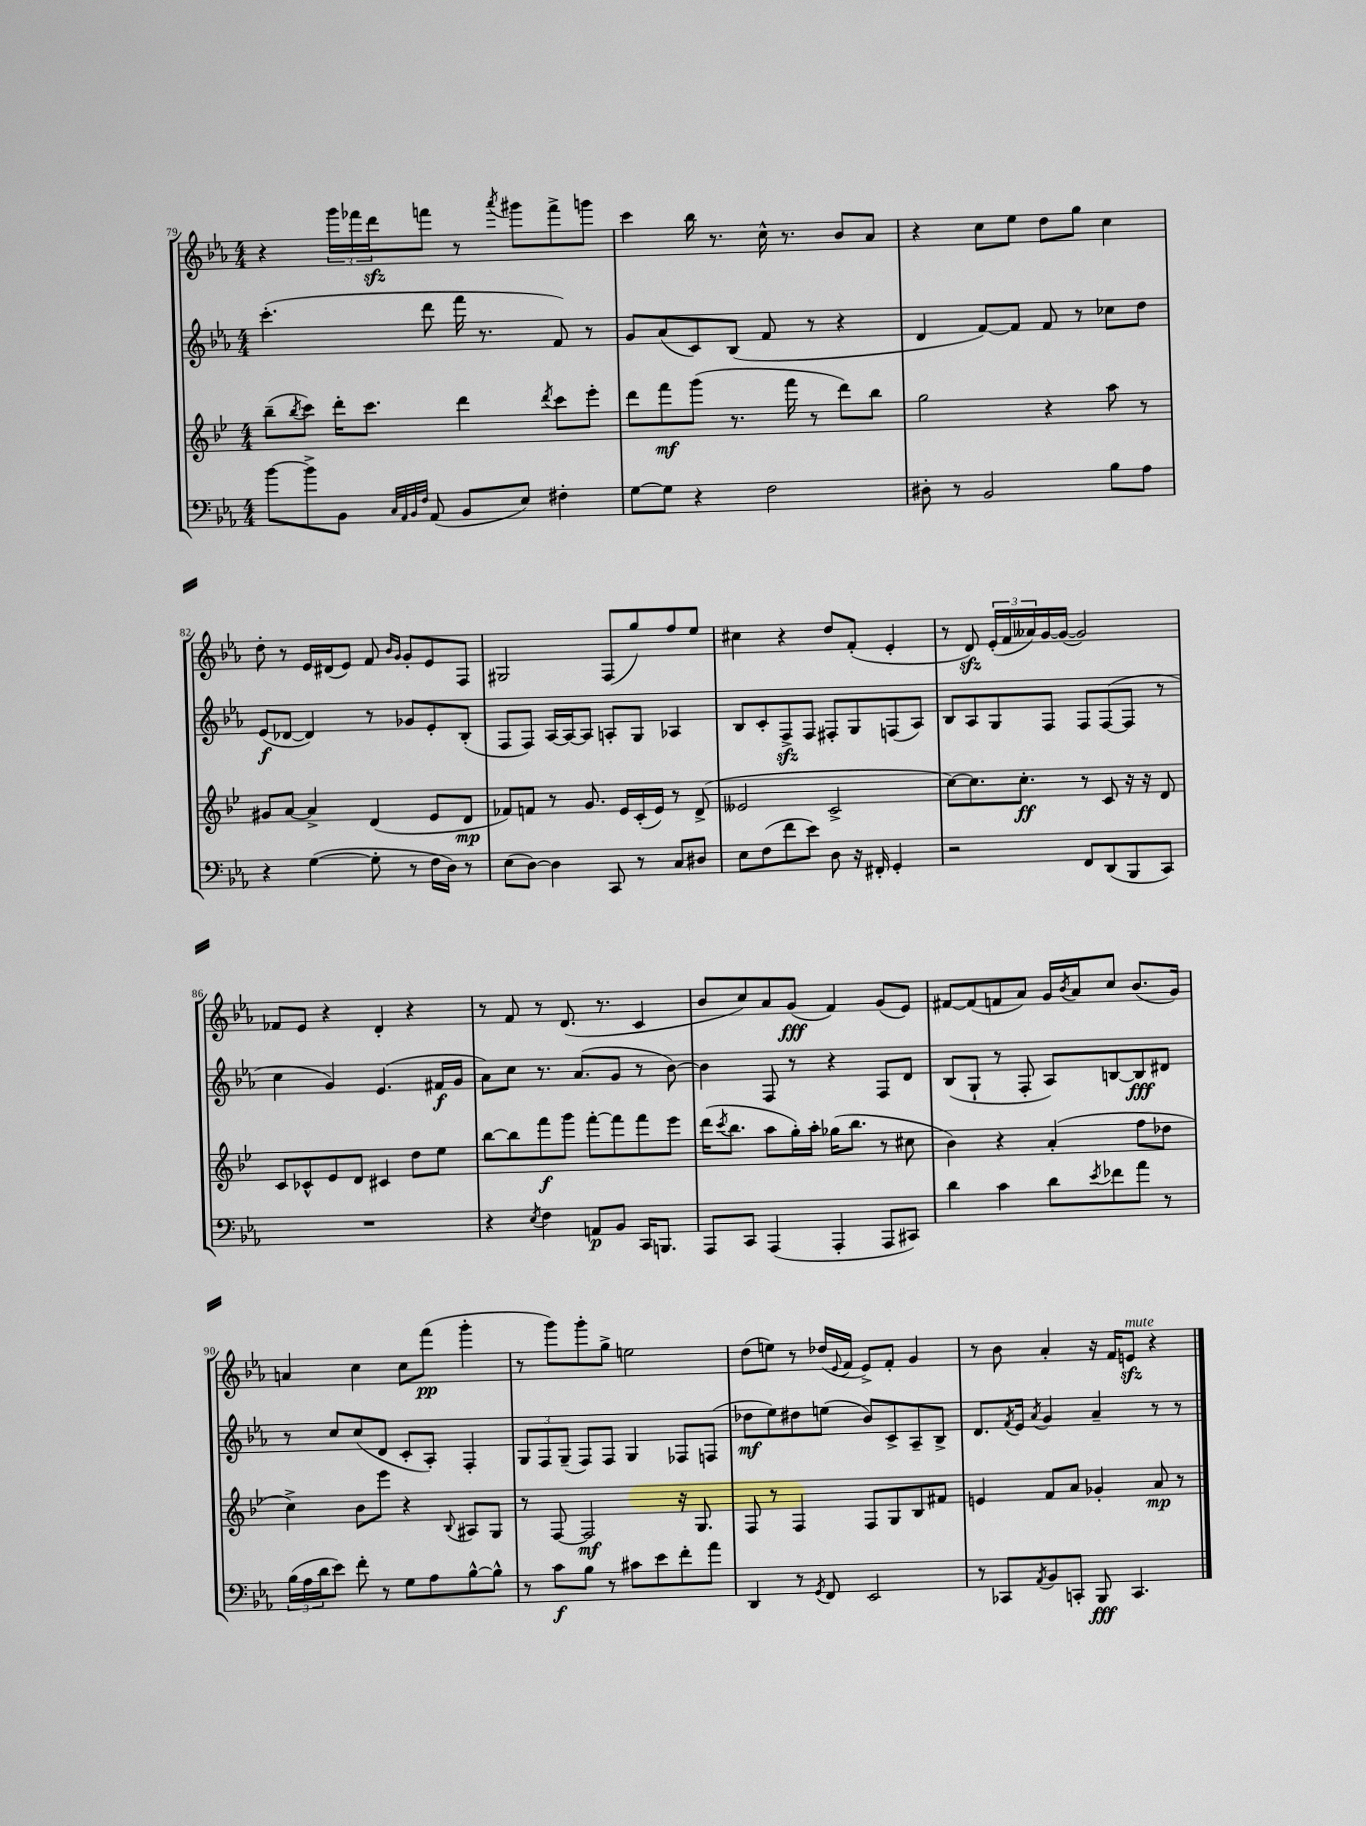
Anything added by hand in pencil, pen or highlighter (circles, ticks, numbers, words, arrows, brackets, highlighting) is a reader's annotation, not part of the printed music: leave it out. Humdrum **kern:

**kern	**dynam	**kern	**dynam	**kern	**dynam	**kern	**dynam
*part4	*part4	*part3	*part3	*part2	*part2	*part1	*part1
*staff4	*staff4	*staff3	*staff3	*staff2	*staff2	*staff1	*staff1
*clefF4	*	*clefG2	*	*clefG2	*	*clefG2	*
*k[b-e-a-]	*	*k[b-e-]	*	*k[b-e-a-]	*	*k[b-e-a-]	*
*M4/4	*	*M4/4	*	*M4/4	*	*M4/4	*
=79	=79	=79	=79	=79	=79	=79	=79
[8b-\L	.	(8bb-~\L	.	(4.ccc'\	.	4r	.
.	.	8qbb-/	.	.	.	.	.
8b-^\]	.	8ccc\J)	.	.	.	.	.
8BB-\J	.	16ddd'\KL	.	.	.	24ggg\LL	.
.	.	.	.	.	.	24fff-X\	.
.	.	8.ccc\J	.	.	.	.	.
.	.	.	.	.	.	24dddzz\J	.
32qqC/LLL	.	.	.	.	.	.	.
32qqAA-/	.	.	.	.	.	.	.
32qqBB-/	.	.	.	.	.	.	.
32qqF/JJJ	.	.	.	.	.	.	.
(8AA-/	.	.	.	8ddd\	.	8fffn\J	.
8BB-/L	.	4ddd\	.	16fff\	.	8r	.
.	.	.	.	8.r	.	.	.
.	.	.	.	.	.	8qaaa-/	.
8E-/J)	.	.	.	.	.	8ggg#X\L	.
.	.	8qddd/	.	.	.	.	.
4F#X'\	.	8ccc\L	.	8f/)	.	8fff^\	.
.	.	8eee-'\J	.	8r	.	8gggn\J	.
=80	=80	=80	=80	=80	=80	=80	=80
[8G\L	.	8ddd\L	.	8g/L	.	4ccc\	.
8G\J]	.	8fff\	mf	(8a-/	.	.	.
4r	.	(8ggg\J	.	8c/)	.	16bb-\	.
.	.	.	.	.	.	8.r	.
.	.	8.r	.	(8B-/J	.	.	.
2F\	.	.	.	8f/	.	16cc^^\	.
.	.	16fff\	.	.	.	8.r	.
.	.	8r	.	8r	.	.	.
.	.	8ddd\L)	.	4r	.	8b-/L	.
.	.	8bb-\J	.	.	.	8a-/J	.
=81	=81	=81	=81	=81	=81	=81	=81
8D#X'\	.	2gg\	.	4d/	.	4r	.
8r	.	.	.	.	.	.	.
2BB-/	.	.	.	[8f/L)	.	8cc\L	.
.	.	.	.	8f/J]	.	8ee-\J	.
.	.	4r	.	8f/	.	8dd\L	.
.	.	.	.	8r	.	8gg\J	.
8B-\L	.	8aa\	.	8cc-X\L	.	4cc\	.
8A-\J	.	8r	.	8dd\J	.	.	.
!!LO:LB:g=z
=82	=82	=82	=82	=82	=82	=82	=82
4r	.	8g#X/L	.	(8e-/L	f	8dd'\	.
.	.	[8a/J	.	[8d-X/J	.	8r	.
([4G\	.	4a^/]	.	4d-/])	.	16e-/LL	.
.	.	.	.	.	.	(16d#X/J	.
.	.	.	.	.	.	8e-/J)	.
8G'\]	.	(4d/	.	8r	.	8f/	.
.	.	.	.	.	.	16qqb-/LL	.
.	.	.	.	.	.	16qqg/JJ	.
8r	.	.	.	8g-X/L	.	8g'/L	.
16F\LL	.	8e-/L	.	8e-'/	.	8e-/	.
16D\JJ)	.	.	.	.	.	.	.
8r	.	8d/J	mp	(8B-'/J	.	8F/J	.
=83	=83	=83	=83	=83	=83	=83	=83
(8E-\L	.	8f-X/L)	.	8F/L	.	2G#X/	.
[8D\J)	.	8fn/J	.	8F/J)	.	.	.
4D\]	.	8r	.	[16A-/LL	.	.	.
.	.	.	.	16A-/J_	.	.	.
.	.	8.g/	.	8A-/J]	.	.	.
8CC/	.	.	.	8An'/L	.	(8F/L	.
.	.	16e-/LL	.	.	.	.	.
8r	.	(16c'/	.	8G/J	.	8gg/)	.
.	.	16e-/JJ)	.	.	.	.	.
8C/L	.	8r	.	4A-X/	.	8ff/	.
8D#X/J	.	(8d^/	.	.	.	8ee-/J	.
=84	=84	=84	=84	=84	=84	=84	=84
8E-\L	.	2e--X/	.	8B-/L	.	4cc#X\	.
(8F\	.	.	.	8c'/	.	.	.
8f\	.	.	.	8Fzz^/	.	4r	.
8e-\J)	.	.	.	8F/J	.	.	.
8D\	.	2c^/	.	8F#X'/L	.	8dd/L	.
16r	.	.	.	8G/	.	(8f'/J	.
16FF#X'/	.	.	.	.	.	.	.
4GG'/	.	.	.	(8Fn/	.	4e-'/	.
.	.	.	.	8A-/J)	.	.	.
=85	=85	=85	=85	=85	=85	=85	=85
2r	.	[8cc\L)	.	8B-/L	.	8r	.
.	.	8.cc\]	.	8A-/	.	8dzz/)	.
.	.	.	.	8G/	.	(24e-'/LL	.
.	.	.	.	.	.	24f/	.
.	.	8.cc'\J	ff	.	.	.	.
.	.	.	.	.	.	24a--X/)	.
.	.	.	.	8F/J	.	[16g/	.
.	.	.	.	.	.	(16g/JJ_	.
8FF/L	.	8r	.	8F/L	.	2g/])	.
(8DD/	.	8c/	.	([8F/	.	.	.
8BBB-/	.	16r	.	8F/J]	.	.	.
.	.	16r	.	.	.	.	.
8CC/J)	.	8d/	.	8r	.	.	.
!!LO:LB:g=z
=86	=86	=86	=86	=86	=86	=86	=86
1r	.	8c/L	.	4cc\	.	8f-X/L	.
.	.	8c-X^^/	.	.	.	8e-/J	.
.	.	8e-/	.	4g/)	.	4r	.
.	.	8d/J	.	.	.	.	.
.	.	4c#X/	.	(4.e-/	.	4d'/	.
.	.	8dd\L	.	.	.	4r	.
.	.	8ee-\J	.	16f#X/LL	f	.	.
.	.	.	.	16g/JJ	.	.	.
=87	=87	=87	=87	=87	=87	=87	=87
4r	.	[8bb-\L	.	8a-\L)	.	8r	.
.	.	8bb-\]	.	8cc\J	.	8f/	.
8qE-/	.	.	.	.	.	.	.
4F\	.	8fff\	f	8.r	.	8r	.
.	.	8ggg\J	.	.	.	(8.d/	.
.	.	.	.	(8.a-/L	.	.	.
8AAn/L	p	[8fff'\L	.	.	.	.	.
.	.	.	.	.	.	8.r	.
8BB-/J	.	8fff\]	.	8g/J	.	.	.
16CC/KL	.	8fff\	.	8r	.	4c/	.
8.BBBn/J	.	.	.	.	.	.	.
.	.	8eee-\J	.	[8b-\)	.	.	.
=88	=88	=88	=88	=88	=88	=88	=88
8AAA-/L	.	(16ddd\KL	.	4b-\]	.	8b-/L	.
.	.	8qccc/	.	.	.	.	.
.	.	8.bb-\J	.	.	.	.	.
8CC/J	.	.	.	.	.	8cc/)	.
(4AAA-/	.	8aa\L	.	8F/	.	8a-/	.
.	.	16gg'\L)	.	8r	.	(8g/J	fff
.	.	16aa'\JJ	.	.	.	.	.
4AAA-'/	.	(16gg-X\KL	.	4r	.	4f/)	.
.	.	8.bb-\J	.	.	.	.	.
8AAA-/L	.	8r	.	8F/L	.	(8g/L	.
8CC#X/J)	.	8cc#X\	.	8d/J	.	8e-/J)	.
=89	=89	=89	=89	=89	=89	=89	=89
4d\	.	4b-\)	.	(8B-/L	.	[8f#X/L	.
.	.	.	.	8G`/J	.	(8f#/]	.
4c\	.	4r	.	8r	.	8fn/	.
.	.	.	.	8F'/	.	8a-/J)	.
8d\L	.	(4a'/	.	8A-/L)	.	16g/LL	.
.	.	.	.	.	.	8qb-/	.
.	.	.	.	.	.	16a-/J	.
8qe-/	.	.	.	.	.	.	.
8f-X\	.	.	.	[8Bn/	.	8cc/J	.
8a-\J	.	8ff\L	.	8B/]	fff	(8.b-/L	.
8r	.	8dd-X\J	.	8d#X/J	.	.	.
.	.	.	.	.	.	16g/Jk)	.
!!LO:LB:g=z
=90	=90	=90	=90	=90	=90	=90	=90
(24B-\LL	.	4cc^\)	.	8r	.	4an/	.
24A-\	.	.	.	.	.	.	.
24d\J	.	.	.	.	.	.	.
8e-\J)	.	.	.	8cc/L	.	.	.
8f'\	.	8b-\L	.	(8cc/	.	4cc\	.
8r	.	8eee-\J	.	8d/J	.	.	.
8G\L	.	4r	.	8c'/L	.	8cc\L	.
8A-\	.	.	.	8A-'/J)	.	(8fff\J	pp
.	.	8qqB-/	.	.	.	.	.
[8B-^^\	.	8A#X/L	.	4F'/	.	4ggg'\	.
8B-^^\J]	.	8G/J	.	.	.	.	.
=91	=91	=91	=91	=91	=91	=91	=91
8r	.	8r	.	12G/L	.	8r	.
.	.	.	.	12F/	.	.	.
8c\L	f	[8F/	.	.	.	8ggg\L)	.
.	.	.	.	(12G~/J	.	.	.
8B-\J	.	2F/]	mf	8F/L)	.	8ggg'\	.
8r	.	.	.	8F/J	.	8gg^\J	.
8c#X\L	.	.	.	4G/	.	2een\	.
8e-\	.	.	.	.	.	.	.
8f'\	.	16r	.	8F-X/L	.	.	.
.	.	8.G/	.	.	.	.	.
8a-\J	.	.	.	(8Fn/J	.	.	.
=92	=92	=92	=92	=92	=92	=92	=92
4DD/	.	8F/	.	8dd-X\L	mf	(8dd\L	.
.	.	8r	.	8ee-\)	.	8een\J)	.
8r	.	4F/	.	8dd#X\	.	8r	.
8qGG/	.	.	.	.	.	.	.
8FF/	.	.	.	(8een\J	.	(16dd-X/LL	.
.	.	.	.	.	.	8qqe-/	.
.	.	.	.	.	.	16f/JJ	.
2EE-/	.	8F/L	.	8b-/L)	.	8e-^/L)	.
.	.	8G/	.	8c^/	.	8f'/J	.
.	.	8B-/	.	8A-~/	.	4g/	.
.	.	8f#X/J	.	8B-^/J	.	.	.
=93	=93	=93	=93	=93	=93	=93	=93
8r	.	4en/	.	8.d/L	.	8r	.
8CC-X/L	.	.	.	.	.	8b-\	.
.	.	.	.	8qf/	.	.	.
.	.	.	.	16e-/Jk	.	.	.
8qAA-/	.	.	.	8qa-/	.	.	.
8BB-/	.	8f/L	.	4g/	.	4a-'/	.
8CCn'/J	.	8a/J	.	.	.	.	.
8BBB-/	fff	4g-X'/	.	4a-~/	.	16r	.
.	.	.	.	.	.	16f/KL	.
!	!	!	!	!	!	!LO:TX:a:i:t=mute	!
4.CC/	.	.	.	.	.	8enzz/J	.
.	.	8a/	mp	8r	.	4r	.
.	.	8r	.	8r	.	.	.
==	==	==	==	==	==	==	==
*-	*-	*-	*-	*-	*-	*-	*-
